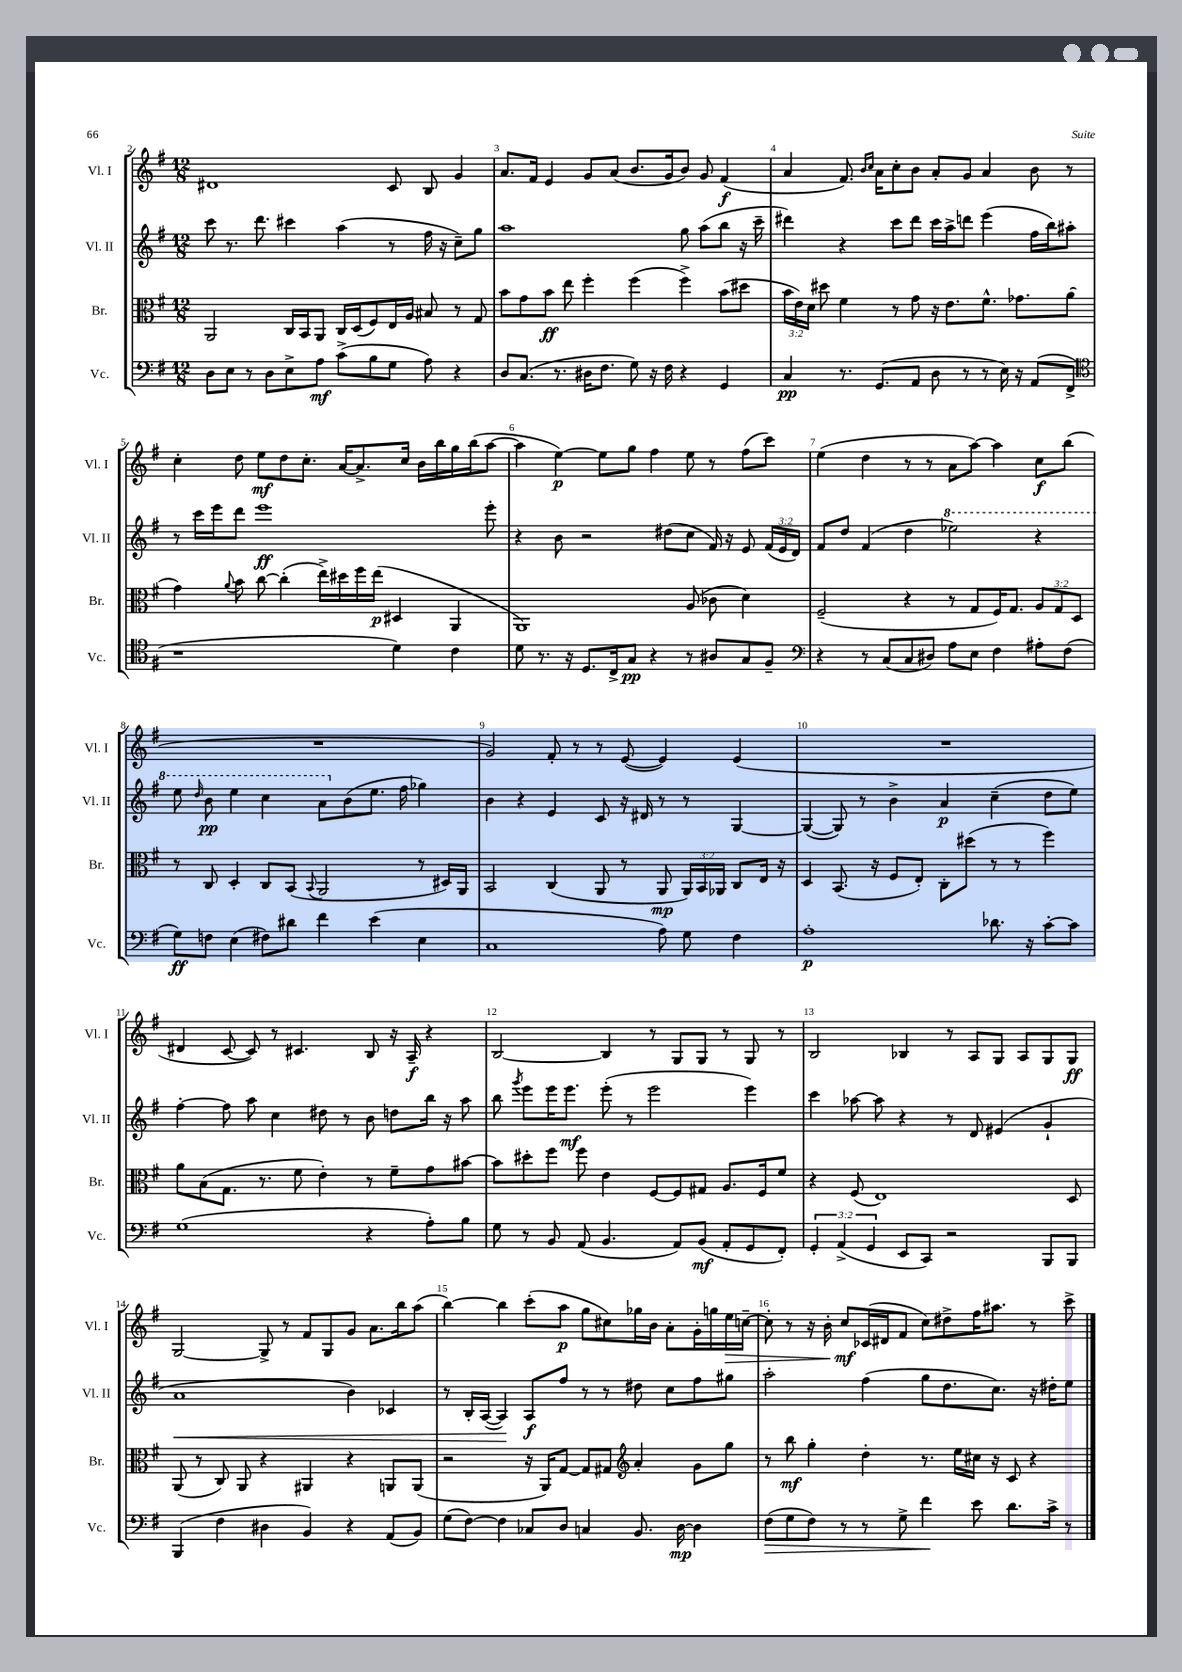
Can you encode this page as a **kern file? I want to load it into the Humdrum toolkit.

**kern	**kern	**kern	**kern
*staff4	*staff3	*staff2	*staff1
*clefF4	*clefC3	*clefG2	*clefG2
*k[f#]	*k[f#]	*k[f#]	*k[f#]
*M12/8	*M12/8	*M12/8	*M12/8
8D	2AA	8ccc	1d#
8E	.	8.r	.
8r	.	.	.
.	.	8.ddd	.
8D	.	.	.
8E^	16C	4ccc#	.
.	16BB	.	.
8A	8AA	.	.
(8c^	16C	(4aa	.
.	(16D	.	.
8B	8F#)	.	.
8G	16E	8r	8c
.	16A	.	.
8A)	8B#	16ff#	8B
.	.	16r	.
4r	8r	8cc~)	4g
.	8G	8gg	.
=	=	=	=
8D	8b	1aa	8.a
(8.C	8g	.	.
.	.	.	16f#
.	8b	.	4e
8.r	.	.	.
.	8ee	.	.
16D#	4ff#'	.	8g
8.F#	.	.	.
.	.	.	(8a
8G)	(4ff#	.	8.b
16r	.	.	.
16F#	.	.	16g
4r	4ff#^)	8gg	8b)
.	.	(8aa	8g
4GG	(8b	8bb	(4f#
.	8dd#	16r	.
.	.	16ccc~	.
=	=	=	=
4C	24b	4ddd#)	4a
.	24e)	.	.
.	24d	.	.
.	8dd#	.	.
8.r	4f#	4r	8.f#)
.	.	.	16qqb
.	.	.	16qqcc
(8.GG	.	.	16a
.	8r	8ccc	8cc'
8AA	8g	8ddd#	8b
8D	16r	16ccc	8a'
.	8.e	16aa^	.
8r	.	8ddd	8g
8r	8.f#^^	(4eee	4a
16E)	.	.	.
16r	8.g-	.	.
(8AA	.	16ff#	8b
.	.	16bb)	.
8FF#^	(8a	8aa#'	8r
=	=	=	=
*clefC4	*	*	*
1r	4g)	8r	4cc'
.	.	16ccc	.
.	.	16eee	.
.	8qqa	.	.
.	8b	8ddd	8dd
.	[8cc	1eee	8ee
.	(4cc']	.	8dd
.	.	.	8.cc'
.	16ee^)	.	.
.	16dd#	.	[16a
.	16ff#	.	8.a^]
.	(16ee	.	.
4d)	4D#	.	.
.	.	.	16cc
.	.	.	16b
.	.	.	16bb
4c	4AA	.	16gg
.	.	.	(16bb
.	.	8eee'	[8aa
=	=	=	=
8d	1AA)	4r	4aa]
8.r	.	.	.
.	.	8b	[4ee)
16r	.	.	.
8.D	.	2r	.
.	.	.	8ee]
16C^	.	.	.
8G	.	.	8gg
4r	.	.	4ff#
.	.	(8dd#	.
8r	(8A	8cc	8ee
8A#	8c-	16f#)	8r
.	.	16r	.
8G	4d)	8e	(8ff#
8F#~	.	(24f#	8ccc)
.	.	24e	.
.	.	24d)	.
=	=	=	=
*clefF4	*	*	*
4r	(2F#~	8f#	(4ee
.	.	8dd	.
8r	.	(4f#	4dd
(8C	.	.	.
8C	4r	4dd	8r
8D#)	.	.	8r
8A	8r	2eee-)	8a
8E	8G	.	[8aa)
4F#	16F#)	.	4aa]
.	8.G	.	.
8A#'	12A	4r	8cc
.	12G	.	.
(8F#	.	.	(8bb
.	12D	.	.
=	=	=	=
8G)	8r	8eee	1.r
.	.	16qqddd	.
8F	8C	8bb	.
(4E	4D'	4eee	.
8F#)	8C	4ccc	.
8d#	(8BB	.	.
.	8qqBB	.	.
4f#	2AA	8aa	.
.	.	(8b	.
(4e	.	8.ee	.
.	.	16ff#	.
4E	8r	4gg-)	.
.	16D#)	.	.
.	16AA	.	.
=	=	=	=
1C	2BB	4b	2g)
.	.	4r	.
.	(4C	4e	8f#'
.	.	.	8r
.	8AA	8c	8r
.	8r	16r	([8e
.	.	16d#	.
8A)	8AA	8r	4e])
8G	24AA)	8r	.
.	24BB	.	.
.	24AA-	.	.
4F#	8C	[4G	(4e
.	16E	.	.
.	16r	.	.
=	=	=	=
1A'	4D	(4G_	1.r
.	(8.BB	8G])	.
.	.	8r	.
.	16r	.	.
.	8F#	4b^	.
.	8E')	.	.
.	8C'	4a	.
.	(8dd#	.	.
8.d-	8r	(4cc~	.
.	8r	.	.
16r	.	.	.
[8c'	4ff#)	8dd	.
8c]	.	8ee)	.
=	=	=	=
(1G	8a	[4ff#'	4d#
.	(8B	.	.
.	8.G	8ff#]	[8c
.	.	8aa	8c])
.	8.r	.	.
.	.	4cc	8r
.	8f#	.	4.c#
.	4e')	8dd#	.
.	.	8r	.
4r	8r	8b	8B
.	8f#~	8dd	16r
.	.	.	16A~
8A')	8g	16bb	4r
.	.	16r	.
8B	[8b#	8aa	.
=	=	=	=
8G	8b#]	8bb	[2B
.	.	8qggg	.
8r	8dd#'	8eee	.
8BB	8ff#	16eee	.
.	.	8.eee	.
(8AA	8ff#	.	.
4.BB	4e	(8eee'	4B]
.	.	8r	.
.	[8F#	2eee	8r
8AA)	8F#]	.	8G
(8BB	8G#	.	8G
8AA'	8.A	.	8r
8GG	.	4eee)	8G
.	16F#	.	.
8FF#')	8f#	.	8r
=	=	=	=
6GG'	4r	4ccc	2B
(6AA^	.	.	.
.	(8F#	[8aa-	.
6GG	.	.	.
.	1E)	8aa-]	.
8EE	.	4r	4B-
8CC)	.	.	.
2r	.	8r	8r
.	.	8d	8A
.	.	(4e#	8G
.	.	.	8A
8BBB	.	4g`	8G
8BBB	8D	.	8G
=	=	=	=
(4BBB	(8AA	1a	[2G
.	8r	.	.
4F#	8C)	.	.
.	8AA	.	.
4D#	4r	.	8G^]
.	.	.	8r
4BB)	4AA#	.	8f#
.	.	.	8G
4r	4r	4b)	8g
.	.	.	8.a
(8AA	8AA	4c-	.
.	.	.	16bb
8BB)	(8AA	.	(8aa
=	=	=	=
(8G	2r	8r	[4bb)
[8F#)	.	16B'	.
.	.	([16A	.
4F#]	.	4A])	4bb]
8C-	16r	8A	(8ccc'
.	16AA)	.	.
8D	[8G	8ff#	8aa
4C	8G]	8r	8gg
.	8G#	8r	8cc#)
*	*clefG2	*	*
8.BB	4a'	8dd#	16gg-
.	.	.	16b
.	.	8cc	8a'
[16D	.	.	.
4D]	8g	8ff#	16g'
.	.	.	16gg
.	8gg	8gg#	16ee
.	.	.	[16cc~
=	=	=	=
(8F#	8r	2aa'	8cc']
8G	8bb	.	8r
8F#)	4gg'	.	16r
.	.	.	16b'
8r	.	.	8cc
8r	4dd'	(4ff#	(16c-
.	.	.	16d#
8G^	.	.	8f#
4f#	8.r	8gg	8cc)
.	.	8.dd	8dd#^
.	16ee	.	.
8e	16cc#	.	16ff#
.	16r	8.cc)	8.aa#
8.d	8c	.	.
.	4r	16r	8r
16c^	.	16dd#'	.
8r	.	8ee	8ccc^
==	==	==	==
*-	*-	*-	*-
